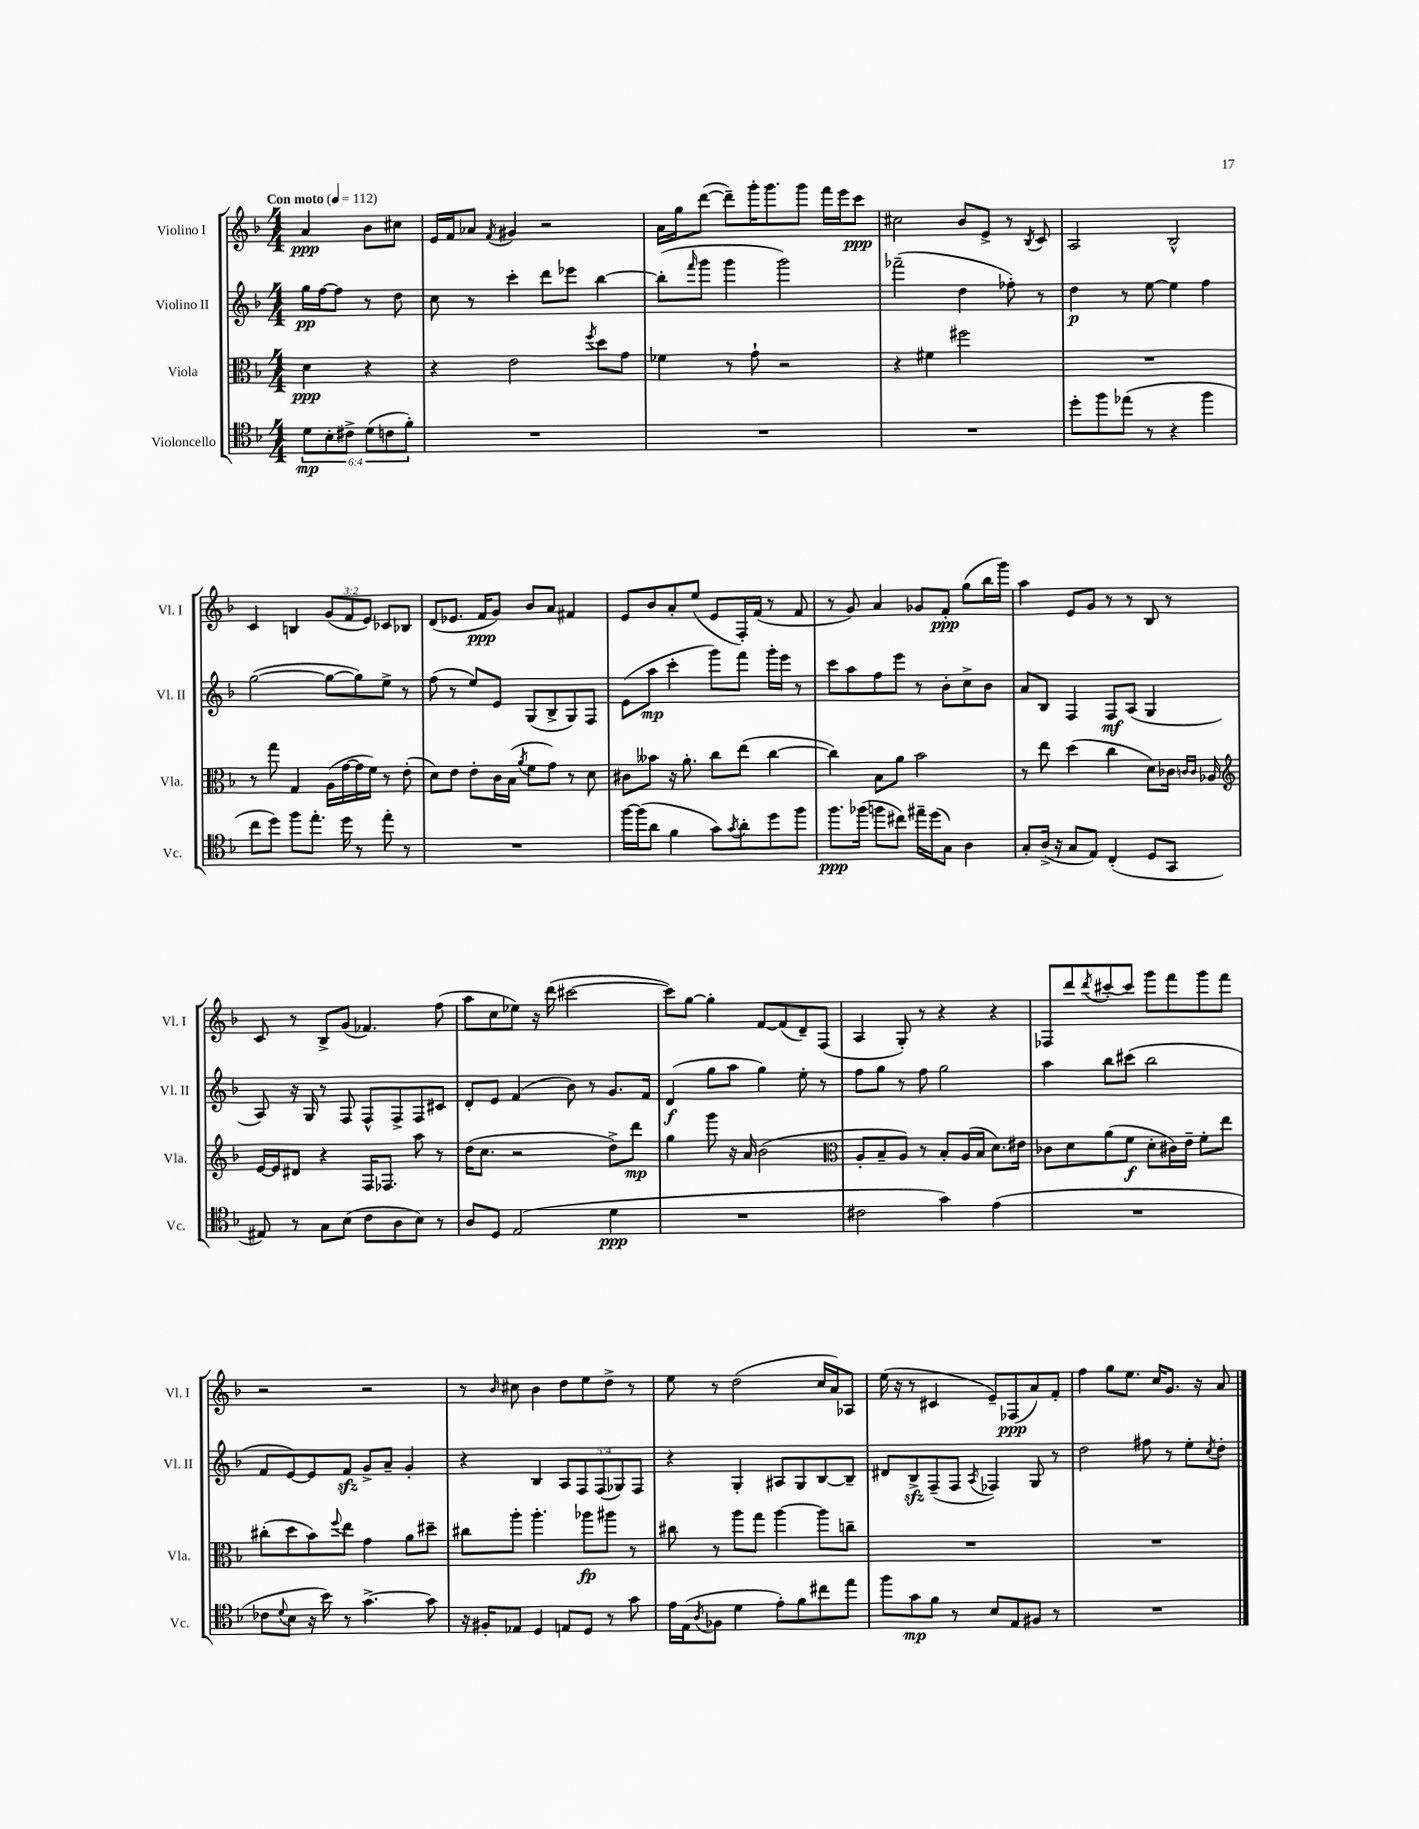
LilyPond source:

<<
\new StaffGroup <<
\new Staff = "s0" \with { instrumentName = "Violino I" shortInstrumentName = "Vl. I" } {
    \clef treble \key f \major \numericTimeSignature \time 4/4 \override Staff.TupletNumber.text = #tuplet-number::calc-fraction-text \partial 2 \tempo "Con moto" 4 = 112
    a'4\ppp bes'8 cis''8 |
    e'16 f'16 aes'8 \acciaccatura { f'8 } gis'4 r2 |
    a'16 g''16 d'''8~( d'''8--) g'''16-. g'''8. g'''8 f'''16 e'''16 c'''8\ppp |
    cis''2 bes'8 e'8-> r8 \acciaccatura { bes8 } c'8 |
    a2 bes2-^ |
    c'4 b4 \tuplet 3/2 { g'8( f'8 e'8) } ces'8 bes8 |
    d'8( ees'8. f'16\ppp g'8) bes'8 a'8 fis'4 |
    e'8 bes'8 a'8-. e''8( e'8 f16-.) f'16( r8 f'8 |
    r8 g'8) a'4 ges'8 f'8-.\ppp g''8( bes''16 g'''16) |
    a''4 e'8 g'8 r8 r8 bes8 r8 |
    c'8 r8 bes8-> g'8( fes'4.) f''8( |
    a''8 c''8 ees''8) r16 d'''16( cis'''2~ |
    cis'''8) g''8~ g''4-. f'8~ f'8( d'8--) f8( |
    a4 g8-.) r8 r4 r4 |
    fes8 d'''8 \acciaccatura { d'''8 } cis'''8~-. cis'''8 g'''8 f'''8 g'''8 f'''8 |
    r2 r2 |
    r8 \grace { bes'16 } cis''8 bes'4 d''8 e''8 d''8-> r8 |
    e''8 r8 d''2( c''16 a'16) aes8 |
    e''16( r16 r8 cis'4 e'8--) fes8\ppp( a'8) f'8-. |
    f''4 g''8 e''8. c''16 g'8. r16 a'8 \bar "|." |
}
\new Staff = "s1" \with { instrumentName = "Violino II" shortInstrumentName = "Vl. II" } {
    \clef treble \key f \major \numericTimeSignature \time 4/4 \override Staff.TupletNumber.text = #tuplet-number::calc-fraction-text \partial 2
    g''16\pp f''16~ f''8 r8 d''8 |
    c''8 r8 c'''4-. d'''8 ees'''8 bes''4~ |
    bes''8-.( \grace { f'''16 } g'''8 g'''4 g'''2) |
    fes'''2--( d''4 fes''8-.) r8 |
    d''4\p r8 e''8~ e''4 f''4 |
    g''2~( g''8~ g''8) e''8-> r8 |
    f''8( r8 e''8) e'8 g8( bes8-> g8) f8 |
    e'8( a''8\mp c'''4-. g'''8) f'''8 g'''16-. e'''16 r8 |
    c'''8 a''8 f''8 e'''8 r8 bes'8-. c''8-> bes'8 |
    a'8 bes8 f4 f8\mf a8( g4 |
    a8) r16 g16 r8 f8 f8-^ f8-> f8 cis'8 |
    d'8-. e'8 f'4( bes'8) r8 g'8. f'16 |
    d'4\f( g''8 a''8 g''4) e''8-. r8 |
    f''8 g''8 r8 f''8 g''2 |
    a''4 bes''8 cis'''8( bes''2 |
    f'8 e'8~) e'8 f'8\sfz g'8-> a'8-- g'4-. |
    r4 bes4 \tuplet 5/4 { a8 f8 f8( ges8) f8 } |
    r4 g4-. ais8 g8 bes8~ bes8-- |
    dis'8 bes8->\sfz f8--( f8 \acciaccatura { a8 } fes4) g8 r8 |
    d''2 fis''8 r8 e''8-. \acciaccatura { c''8 } d''8-. \bar "|." |
}
\new Staff = "s2" \with { instrumentName = "Viola" shortInstrumentName = "Vla." } {
    \clef alto \key f \major \numericTimeSignature \time 4/4 \partial 2
    d'4\ppp r4 |
    r4 e'2 \acciaccatura { f''8 } d''8 g'8 |
    fes'4 r8 g'8-! r2 |
    r4 fis'4 fis''2 |
    R1 |
    r8 g''8 g4 a16( g'16~ g'16 f'16) r8 e'8-.( |
    d'8) e'8 e'8-. c'16 bes16( \acciaccatura { a'8 } f'8 g'8) r8 d'8 |
    cis'8 beses'8 r16 a'8.-. c''8 e''8( c''4~ |
    c''4) bes8 a'8 bes'2 |
    r8 e''8 d''4( c''4 d'8) ces'16 \grace { c'16 c'16 } aes16 |
    \clef treble e'16~ e'16 dis'8 r4 f16 fes8. a''8 r8 |
    d''16( c''8. r2 d''8->) d'''8\mp |
    g''4 g'''8 r16 a'16 bes'2( |
    \clef alto a8-. bes8-- a8) r8 bes8-. a16( bes16 d'8.) eis'16 |
    ces'8 d'8 a'8( f'8\f d'8-. cis'16) e'16-- f'8-. e''8 |
    cis''8-.( d''8 bes'8) \appoggiatura { f''8 } e''8 g'4 a'8 dis''8-- |
    cis''8 a''8-. a''4.-. aes''8\fp ais''8 r8 |
    cis''8 r8 a''8 g''8 a''4~ a''8 c''8-- |
    R1 |
    R1 \bar "|." |
}
\new Staff = "s3" \with { instrumentName = "Violoncello" shortInstrumentName = "Vc." } {
    \clef tenor \key f \major \numericTimeSignature \time 4/4 \override Staff.TupletNumber.text = #tuplet-number::calc-fraction-text \partial 2
    \tuplet 6/4 { d'8\mp bes8-. cis'8-> d'8( c'8 f'8-.) } |
    R1 |
    R1 |
    R1 |
    d''8-. f''8 ees''8( r8 r4 f''4 |
    c''8 d''8) f''8 e''8.-. d''16 r8 e''8-. r8 |
    R1 |
    f''16~ f''16( a'8 f'4 g'8) \acciaccatura { g'8 } a'8-. d''8 f''8 |
    f''8.\ppp fes''16( f''8 cis''8) eis''16-- d''16( g8) a4 |
    g8-. a16->( r16 g8 e8) c4-.( d8 g,8 |
    eis8) r8 g8 bes8( c'8 a8 bes8) r8 |
    a8 d8 e2( d'4\ppp |
    R1 |
    cis'2 g'4) e'4( |
    R1 |
    ces'8 \appoggiatura { d'8 } bes8 r16 bes'16) r8 g'4.~-> g'8 |
    r16 fis16-. ees8 d4 e8 d8 r8 g'8 |
    e'16 e16( \acciaccatura { a8 } fes8 d'4 e'8-.) f'8 cis''8 e''8 |
    f''8 g'8\mp f'8 r8 bes8 e8 fis8 r8 |
    R1 \bar "|." |
}
>>
>>
\layout { \context { \Score \remove "Bar_number_engraver" } }
